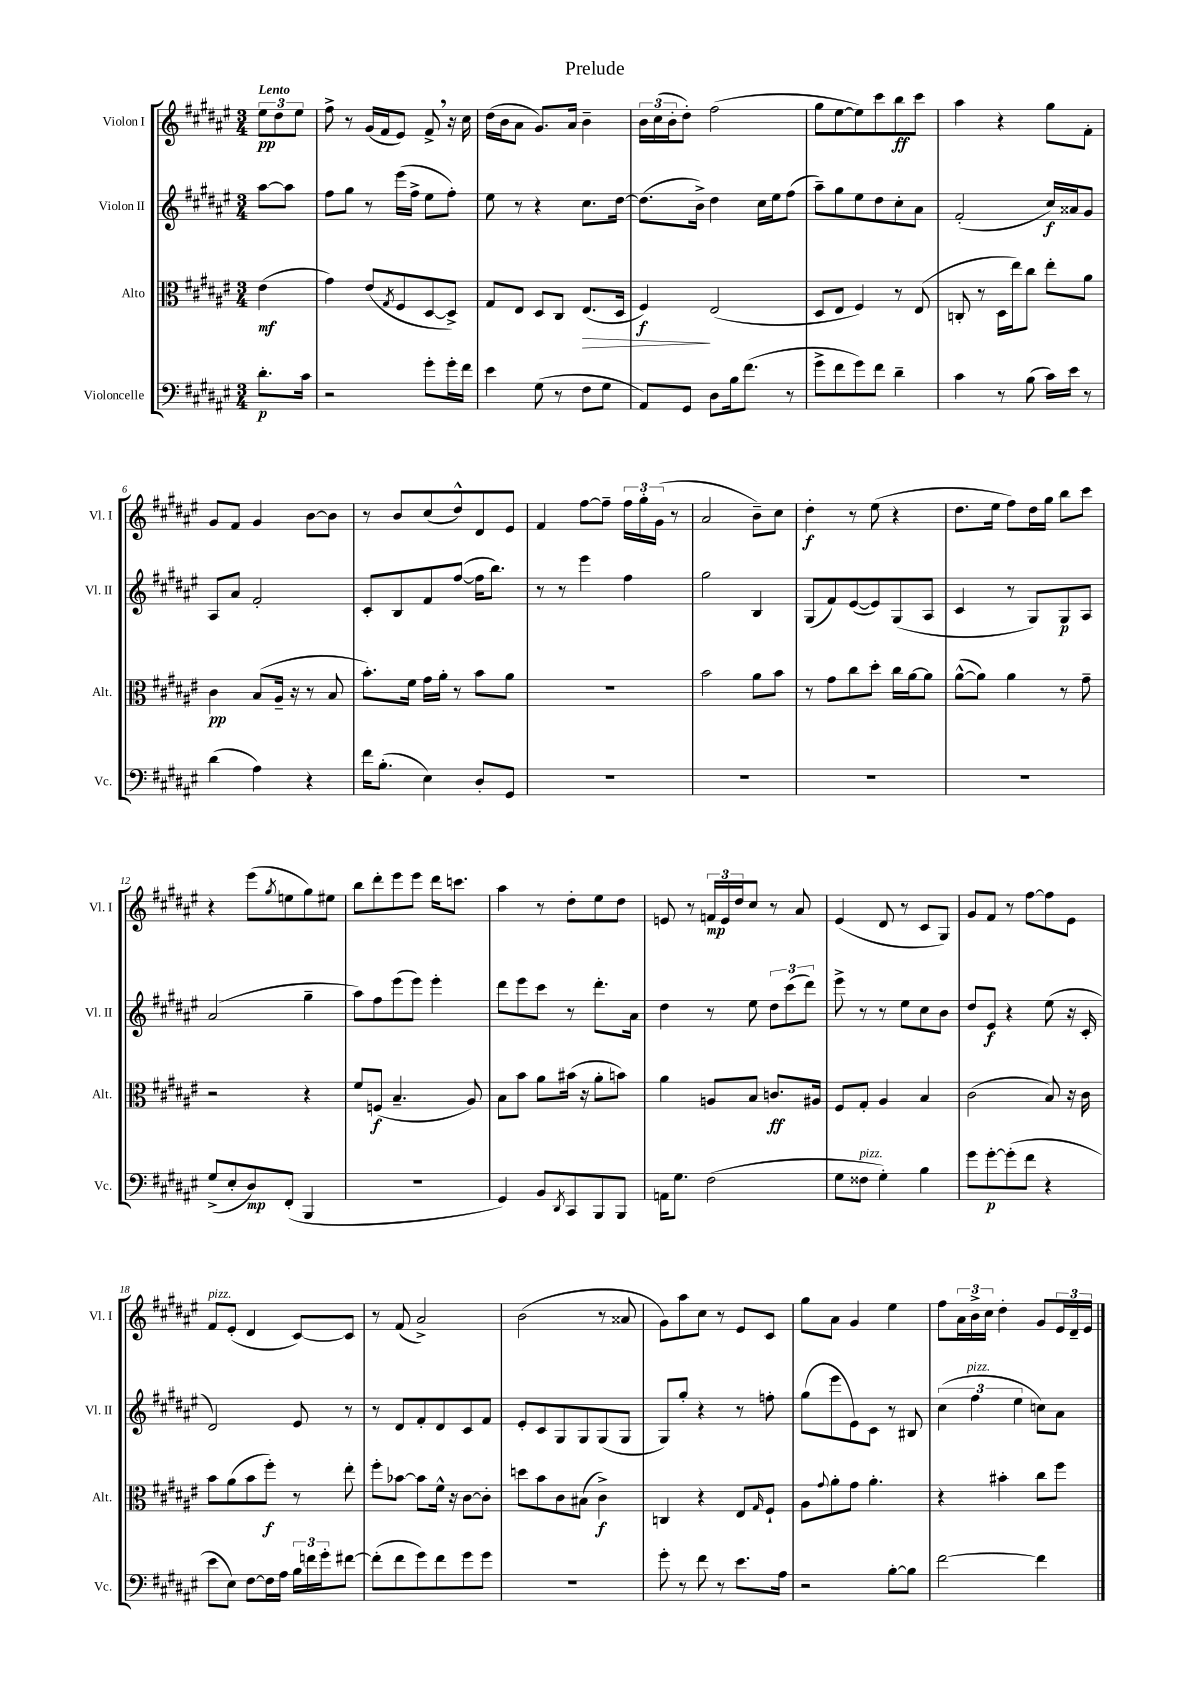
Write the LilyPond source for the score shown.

\header { title = "Prelude" }
<<
\new StaffGroup <<
\new Staff = "s0" \with { instrumentName = "Violon I" shortInstrumentName = "Vl. I" } {
    \clef treble \key fis \major \numericTimeSignature \time 3/4 \partial 4 \tempo "Lento"
    \tuplet 3/2 { eis''8\pp dis''8 eis''8 } |
    fis''8-> r8 gis'16( fis'16 eis'8) fis'8-> \breathe r16 cis''16 |
    dis''16( b'16 ais'8 gis'8.) ais'16 b'4-- |
    \tuplet 3/2 { b'16 cis''16( b'16-. } dis''8-.) fis''2( |
    gis''8 eis''8~ eis''8) cis'''8 b''8\ff cis'''8 |
    ais''4 r4 gis''8 fis'8-. |
    gis'8 fis'8 gis'4 b'8~ b'8 |
    r8 b'8 cis''8( dis''8-^) dis'8 eis'8 |
    fis'4 fis''8~ fis''8-- \tuplet 3/2 { fis''16 gis''16-. gis'16( } r8 |
    ais'2 b'8--) cis''8 |
    dis''4-.\f r8 eis''8( r4 |
    dis''8. eis''16 fis''8) dis''16 gis''16 b''8 cis'''8 |
    r4 eis'''8( \acciaccatura { gis''8 } e''8 gis''8) eis''8 |
    b''8 dis'''8-. eis'''8 eis'''8 dis'''16 c'''8. |
    ais''4 r8 dis''8-. eis''8 dis''8 |
    e'8 r8 \tuplet 3/2 { f'16\mp e'16 dis''16 } cis''8 r8 ais'8 |
    eis'4( dis'8 r8 cis'8 gis8) |
    gis'8 fis'8 r8 fis''8~ fis''8 eis'8 |
    fis'8^\markup { \italic "pizz." } eis'8-.( dis'4 cis'8~) cis'8 |
    r8 fis'8( ais'2->) |
    b'2( r8 aisis'8 |
    gis'8) ais''8 cis''8 r8 eis'8 cis'8 |
    gis''8 ais'8 gis'4 eis''4 |
    fis''8 \tuplet 3/2 { ais'16 b'16-> cis''16 } dis''4-. gis'8 \tuplet 3/2 { eis'16 dis'16-- eis'16 } \bar "|." |
}
\new Staff = "s1" \with { instrumentName = "Violon II" shortInstrumentName = "Vl. II" } {
    \clef treble \key fis \major \numericTimeSignature \time 3/4 \partial 4
    ais''8~ ais''8 |
    fis''8 gis''8 r8 eis'''16( fis''16-> eis''8 fis''8-.) |
    eis''8 r8 r4 cis''8. dis''16~ |
    dis''8.( b'16->) dis''4 cis''16 eis''16 fis''8( |
    ais''8--) gis''8 eis''8 dis''8 cis''8-. ais'8 |
    fis'2-.( cis''16\f) aisis'16 gis'8 |
    ais8 ais'8 fis'2-. |
    cis'8-. b8 fis'8 fis''8~( fis''16 b''8.) |
    r8 r8 eis'''4 fis''4 |
    gis''2 b4 |
    gis8( fis'8) eis'8~( eis'8) gis8( ais8 |
    cis'4 r8 gis8) gis8\p ais8 |
    ais'2( gis''4-- |
    ais''8) fis''8 eis'''8( eis'''8) eis'''4-. |
    dis'''8 eis'''8 cis'''8 r8 dis'''8.-. ais'16 |
    dis''4 r8 eis''8 \tuplet 3/2 { dis''8 cis'''8( dis'''8) } |
    eis'''8-> r8 r8 eis''8 cis''8 b'8 |
    dis''8 eis'8\f r4 eis''8( r16 cis'16-. |
    dis'2) eis'8 r8 |
    r8 dis'8 fis'8-. dis'8 cis'8 fis'8 |
    eis'8-. cis'8 gis8 gis8 gis8( gis8 |
    gis8) gis''8-. r4 r8 f''8-. |
    gis''8( eis'''8 eis'8) cis'8 r8 bis8 |
    \tuplet 3/2 { cis''4( fis''4^\markup { \italic "pizz." } eis''4 } c''8) ais'8 \bar "|." |
}
\new Staff = "s2" \with { instrumentName = "Alto" shortInstrumentName = "Alt." } {
    \clef alto \key fis \major \numericTimeSignature \time 3/4 \partial 4
    eis'4\mf( |
    gis'4) eis'8( \acciaccatura { gis8 } fis8 dis8~ dis8->) |
    gis8 eis8 dis8 cis8 eis8.\>( dis16 |
    fis4\f\!) eis2( |
    dis8 eis8 fis4) r8 eis8( |
    c8-. r8 dis16 eis''16) cis''8 eis''8-. ais'8 |
    cis'4\pp b8( ais16-- r16 r8 b8 |
    b'8.-.) fis'16 gis'16 ais'16-. r8 b'8 ais'8 |
    R2. |
    b'2 ais'8 b'8 |
    r8 gis'8 cis''8 dis''8-. cis''16 ais'16~ ais'8 |
    ais'8~-^( ais'8) ais'4 r8 gis'8-- |
    r2 r4 |
    fis'8 f8\f( b4.-- ais8) |
    b8 b'8 ais'8 bis'16( r16 ais'8-. b'8) |
    ais'4 a8 b8 c'8.\ff ais16 |
    fis8 gis8-. ais4 b4 |
    cis'2( b8) r16 cis'16 |
    b'8 ais'8( b'8 fis''8-.\f) r8 eis''8-. |
    fis''8-. bes'8~ bes'8 fis'16-^ r16 cis'8~ cis'8-. |
    d''8 b'8 cis'8 bis8( cis'4->\f) |
    c4 r4 eis8 \grace { gis16 } fis8-! |
    ais8 \appoggiatura { gis'8 } ais'8-. gis'8 ais'4.-. |
    r4 bis'4-. cis''8 fis''8 \bar "|." |
}
\new Staff = "s3" \with { instrumentName = "Violoncelle" shortInstrumentName = "Vc." } {
    \clef bass \key fis \major \numericTimeSignature \time 3/4 \partial 4
    dis'8.-.\p cis'16 |
    r2 gis'8-. gis'16-. fis'16 |
    eis'4 gis8( r8 fis8 gis8 |
    ais,8) gis,8 dis8 b16 fis'8.( r8 |
    gis'8-> fis'8 gis'8) fis'8 dis'4-- |
    cis'4 r8 b8( cis'16) eis'16 r8 |
    dis'4( ais4) r4 |
    fis'16 b8.-.( eis4) dis8-. gis,8 |
    R2. |
    R2. |
    R2. |
    R2. |
    gis8->( eis8-. dis8\mp) fis,8-.( b,,4 |
    R2. |
    gis,4) b,8 \acciaccatura { dis,8 } cis,8 b,,8 b,,8 |
    a,16 gis8. fis2( |
    gis8 fisis8^\markup { \italic "pizz." } gis4-.) b4 |
    gis'8 gis'8~-.\p gis'8-.( fis'8 r4 |
    eis'8 eis8) fis8~ fis16 ais16 \tuplet 3/2 { b16 f'16 gis'16-. } fis'8~ |
    fis'8-.( fis'8 gis'8) fis'8 gis'8 gis'8 |
    R2. |
    gis'8-. r8 fis'8 r8 eis'8. ais16 |
    r2 b8~-. b8 |
    fis'2~ fis'4 \bar "|." |
}
>>
>>
